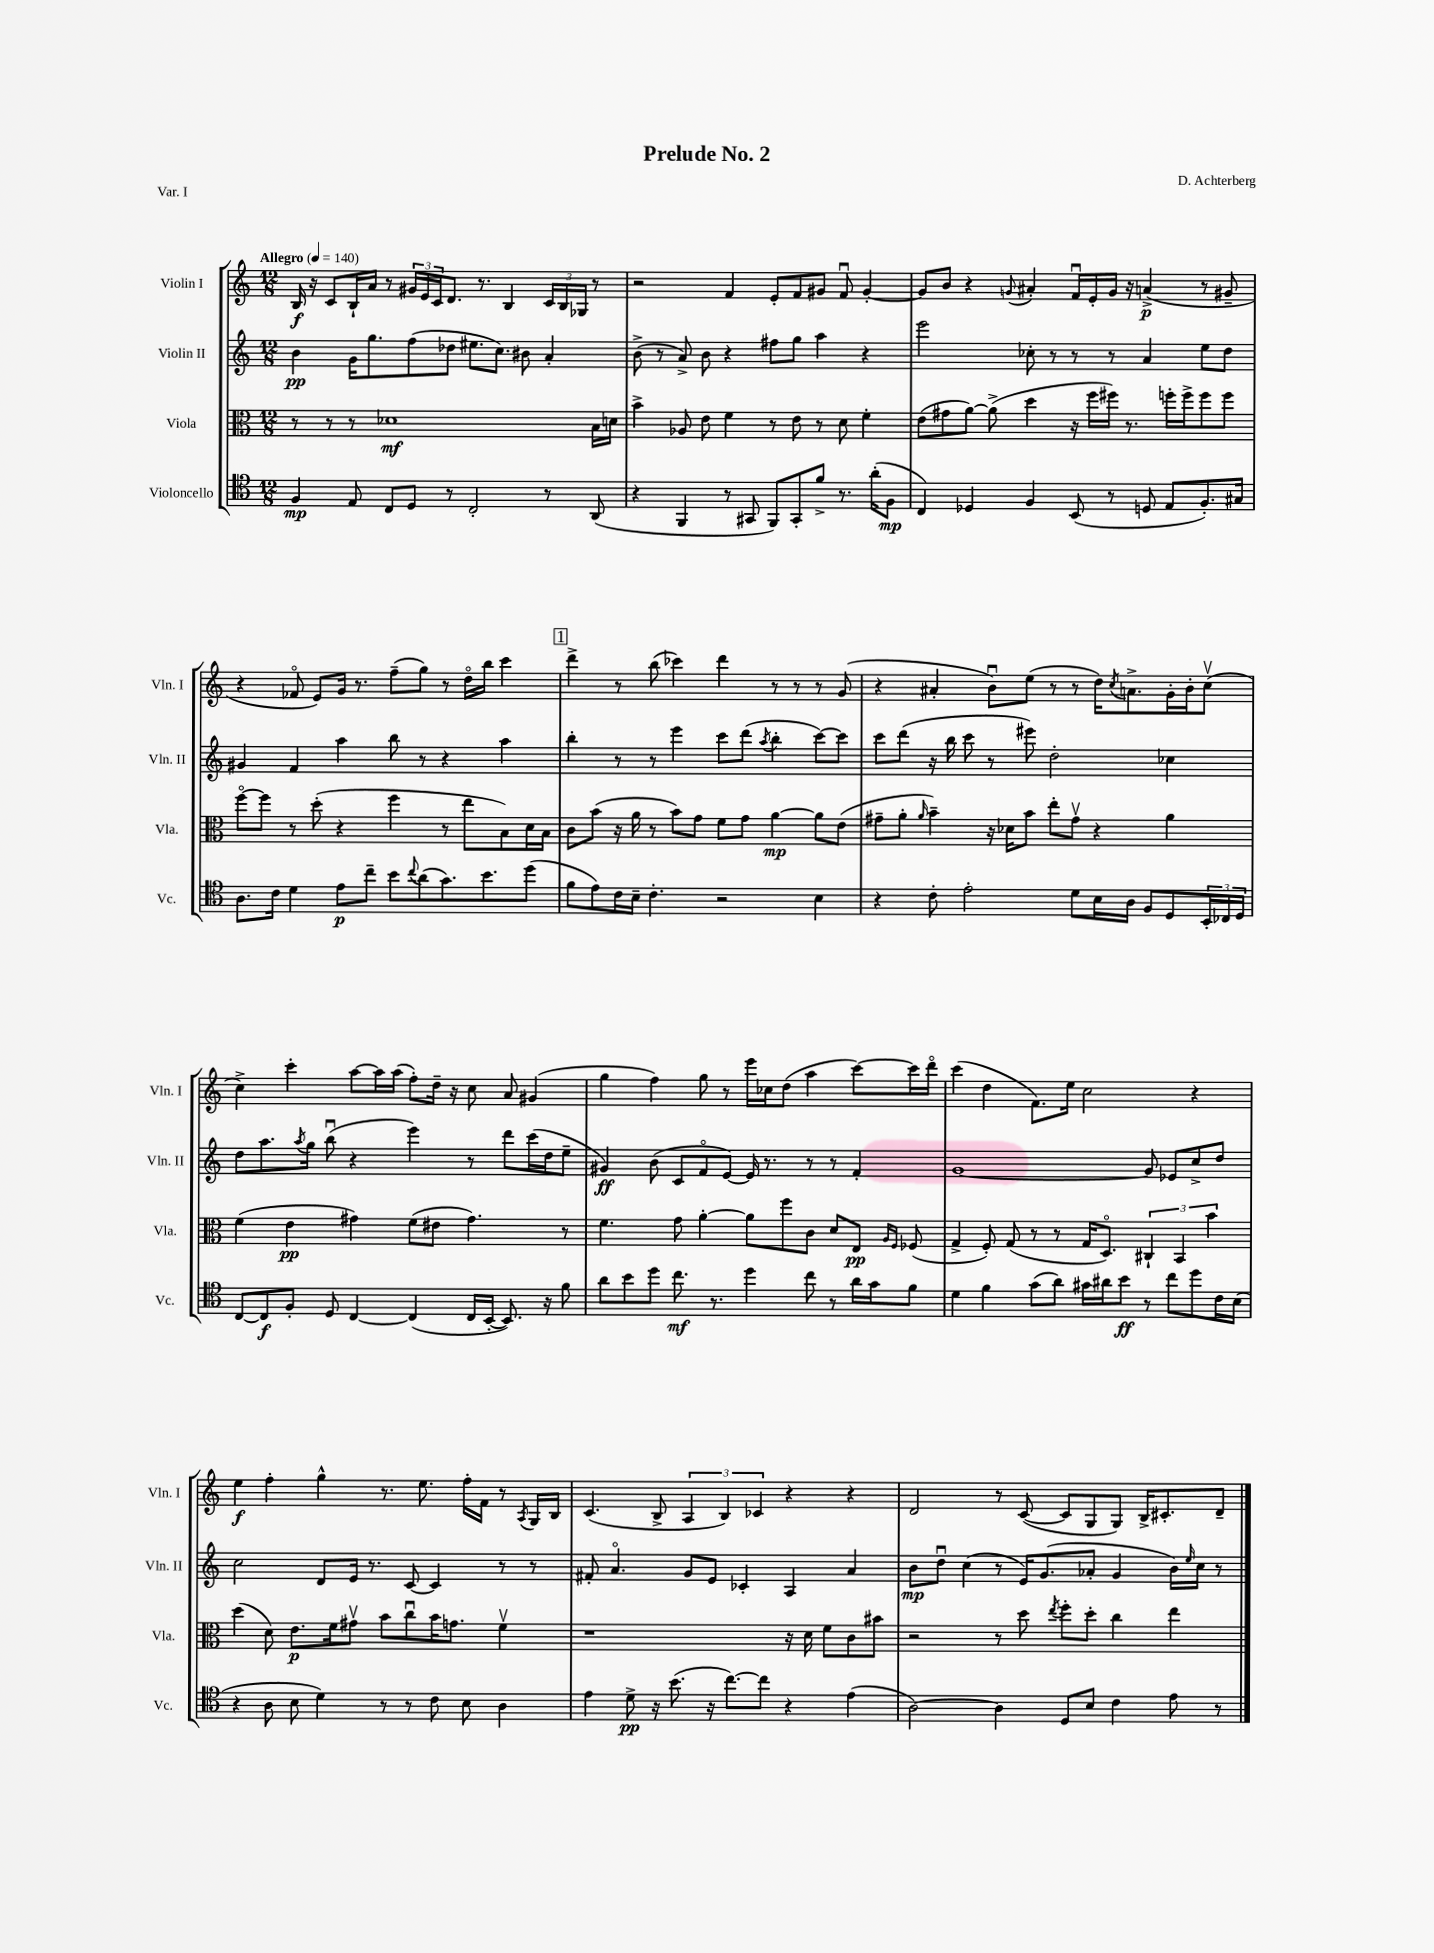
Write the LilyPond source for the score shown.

\header { title = "Prelude No. 2" composer = "D. Achterberg" piece = "Var. I" }
<<
\new StaffGroup <<
\new Staff = "s0" \with { instrumentName = "Violin I" shortInstrumentName = "Vln. I" } {
    \clef treble \key c \major \numericTimeSignature \time 12/8 \tempo "Allegro" 4 = 140
    b16\f r16 c'8 b16-! a'16 r8 \tuplet 3/2 { gis'16 e'16 c'16 } d'8. r8. b4 \tuplet 3/2 { c'16 b16 ges16 } r8 |
    r2 f'4 e'8-. f'8 gis'8 f'8\downbow gis'4~-. |
    gis'8 b'8 r4 \appoggiatura { g'8 } ais'4-. f'16\downbow e'16-. g'16 r16 a'4->\p( r8 gis'8-- |
    r4 fes'8\flageolet e'8) g'16 r8. f''8--( g''8) r8 d''16\flageolet b''16 c'''4 |
    \mark \markup { \box "1" } d'''4-> r8 b''8( ces'''4) d'''4 r8 r8 r8 g'8( |
    r4 ais'4-. b'8\downbow) e''8( r8 r8 d''16) \acciaccatura { c''8 } a'8.-> g'16-. b'16-. c''8\upbow( |
    c''4->) c'''4-. a''8~ a''16 a''16( f''8-.) d''16-- r16 c''8 a'8 gis'4( |
    g''4 f''4) g''8 r8 e'''16 ces''16 d''8( a''4 c'''8~) c'''16 d'''16\flageolet |
    c'''4( d''4 f'8.) e''16 c''2 r4 |
    e''4\f f''4-. g''4-^ r8. e''8. f''16-. f'16 r8 \acciaccatura { a8 } g16 b16 |
    c'4.( b8-> \tuplet 3/2 { a4 b4) ces'4 } r4 r4 |
    d'2 r8 c'8~( c'8 g8 g8) b16-> cis'8.-. d'8-- \bar "|." |
}
\new Staff = "s1" \with { instrumentName = "Violin II" shortInstrumentName = "Vln. II" } {
    \clef treble \key c \major \numericTimeSignature \time 12/8
    b'4\pp g'16 g''8. f''8( des''8 eis''8. c''8.) bis'8 a'4-. |
    b'8->( r8 a'8->) b'8 r4 fis''8 g''8 a''4 r4 |
    e'''2 ces''8-. r8 r8 r8 a'4 e''8 d''8 |
    gis'4 f'4 a''4 b''8 r8 r4 a''4 |
    \mark \markup { \box "1" } b''4-. r8 r8 e'''4 c'''8 d'''8( \acciaccatura { a''8 } b''4-. c'''8~) c'''8 |
    c'''8 d'''8( r16 b''16 c'''8 r8 eis'''8) d''2-. ces''4 |
    d''8 a''8. \acciaccatura { a''8 } g''16 b''8\downbow( r4 e'''4) r8 d'''8 c'''16( d''16 e''8-- |
    gis'4\ff) b'8( c'8 f'8\flageolet e'8~) e'16 r8. r8 r8 f'4-. |
    g'1~ g'8 ees'8 c''8-> d''8 |
    c''2 d'8 e'16 r8. c'8~ c'4 r8 r8 |
    fis'8-. a'4.\flageolet g'8 e'8 ces'4-. a4 a'4 |
    b'8\mp d''8\downbow c''4( r8 e'16) g'8.( aes'8-. g'4 b'16) \grace { e''16 } c''16 r8 \bar "|." |
}
\new Staff = "s2" \with { instrumentName = "Viola" shortInstrumentName = "Vla." } {
    \clef alto \key c \major \numericTimeSignature \time 12/8
    r8 r8 r8 des'1\mf b16 d'16 |
    b'4-> aes8 e'8 f'4 r8 e'8 r8 d'8 f'4-. |
    e'8( gis'8 a'8~) a'8->( d''4 r16 f''16 fis''16) r8. f''16-. f''16-> f''8 f''8 |
    f''8~\flageolet f''8 r8 d''8-.( r4 f''4 r8 e''8 b8) d'16 b16 |
    \mark \markup { \box "1" } c'8 b'8( r16 a'16 r8 b'8) g'8 f'8 g'8 a'4~\mp a'8 e'8( |
    gis'8-- a'8-. \grace { a'16 } b'4--) r16 des'16 b'8 e''8-. gis'8\upbow r4 a'4 |
    f'4( e'4\pp gis'4) f'8( eis'8 gis'4.) r8 |
    f'4. g'8 a'4~-. a'8 f''8 c'8 d'8 e8\pp \grace { a16 f16 } fes8( |
    g4-> f8-.) g8( r8 r8 g16 d8.\flageolet) \tuplet 3/2 { cis4-! b,4 b'4 } |
    d''4( d'8) e'8.\p f'16 gis'8\upbow b'8 c''8\downbow b'16 g'8. f'4\upbow |
    r1 r16 d'16 f'8 c'8 bis'8 |
    r2 r8 d''8 \acciaccatura { e''8 } f''8-. d''8-. c''4 e''4 \bar "|." |
}
\new Staff = "s3" \with { instrumentName = "Violoncello" shortInstrumentName = "Vc." } {
    \clef tenor \key c \major \numericTimeSignature \time 12/8
    f4\mp e8 c8 d8 r8 c2-. r8 a,8( |
    r4 f,4 r8 gis,8 f,8) gis,8-. f'8-> r8. a'16-.( f8\mp |
    c4) des4 f4 b,8( r8 d8 e8 f8.-.) gis16 |
    a8. c'16 d'4 e'8\p c''8-- b'8 \appoggiatura { c''8 } a'8( g'8.) b'8. d''8( |
    \mark \markup { \box "1" } f'8 e'8) c'16 b16-- c'4.-. r2 b4 |
    r4 c'8-. e'2-. d'8 b16 a16 f8 d8 \tuplet 3/2 { b,16-. ces16 d16 } |
    c8~ c8\f f8-. d8 c4~ c4( c16 b,16~-. b,8.) r16 f'8 |
    a'8 b'8 d''8 c''8.\mf r8. d''4 c''8 r8 a'16 g'16 f'8 |
    d'4 f'4 g'8( a'8) gis'16 ais'16 b'8\ff r8 c''8 d''8 c'16 b16( |
    r4 a8 b8 d'4) r8 r8 c'8 b8 a4 |
    e'4 d'8->\pp r16 b'8.( r16 c''8.~) c''8 r4 e'4( |
    a2~) a4 d8 b8 c'4 e'8 r8 \bar "|." |
}
>>
>>
\layout { \context { \Score \remove "Bar_number_engraver" } }
